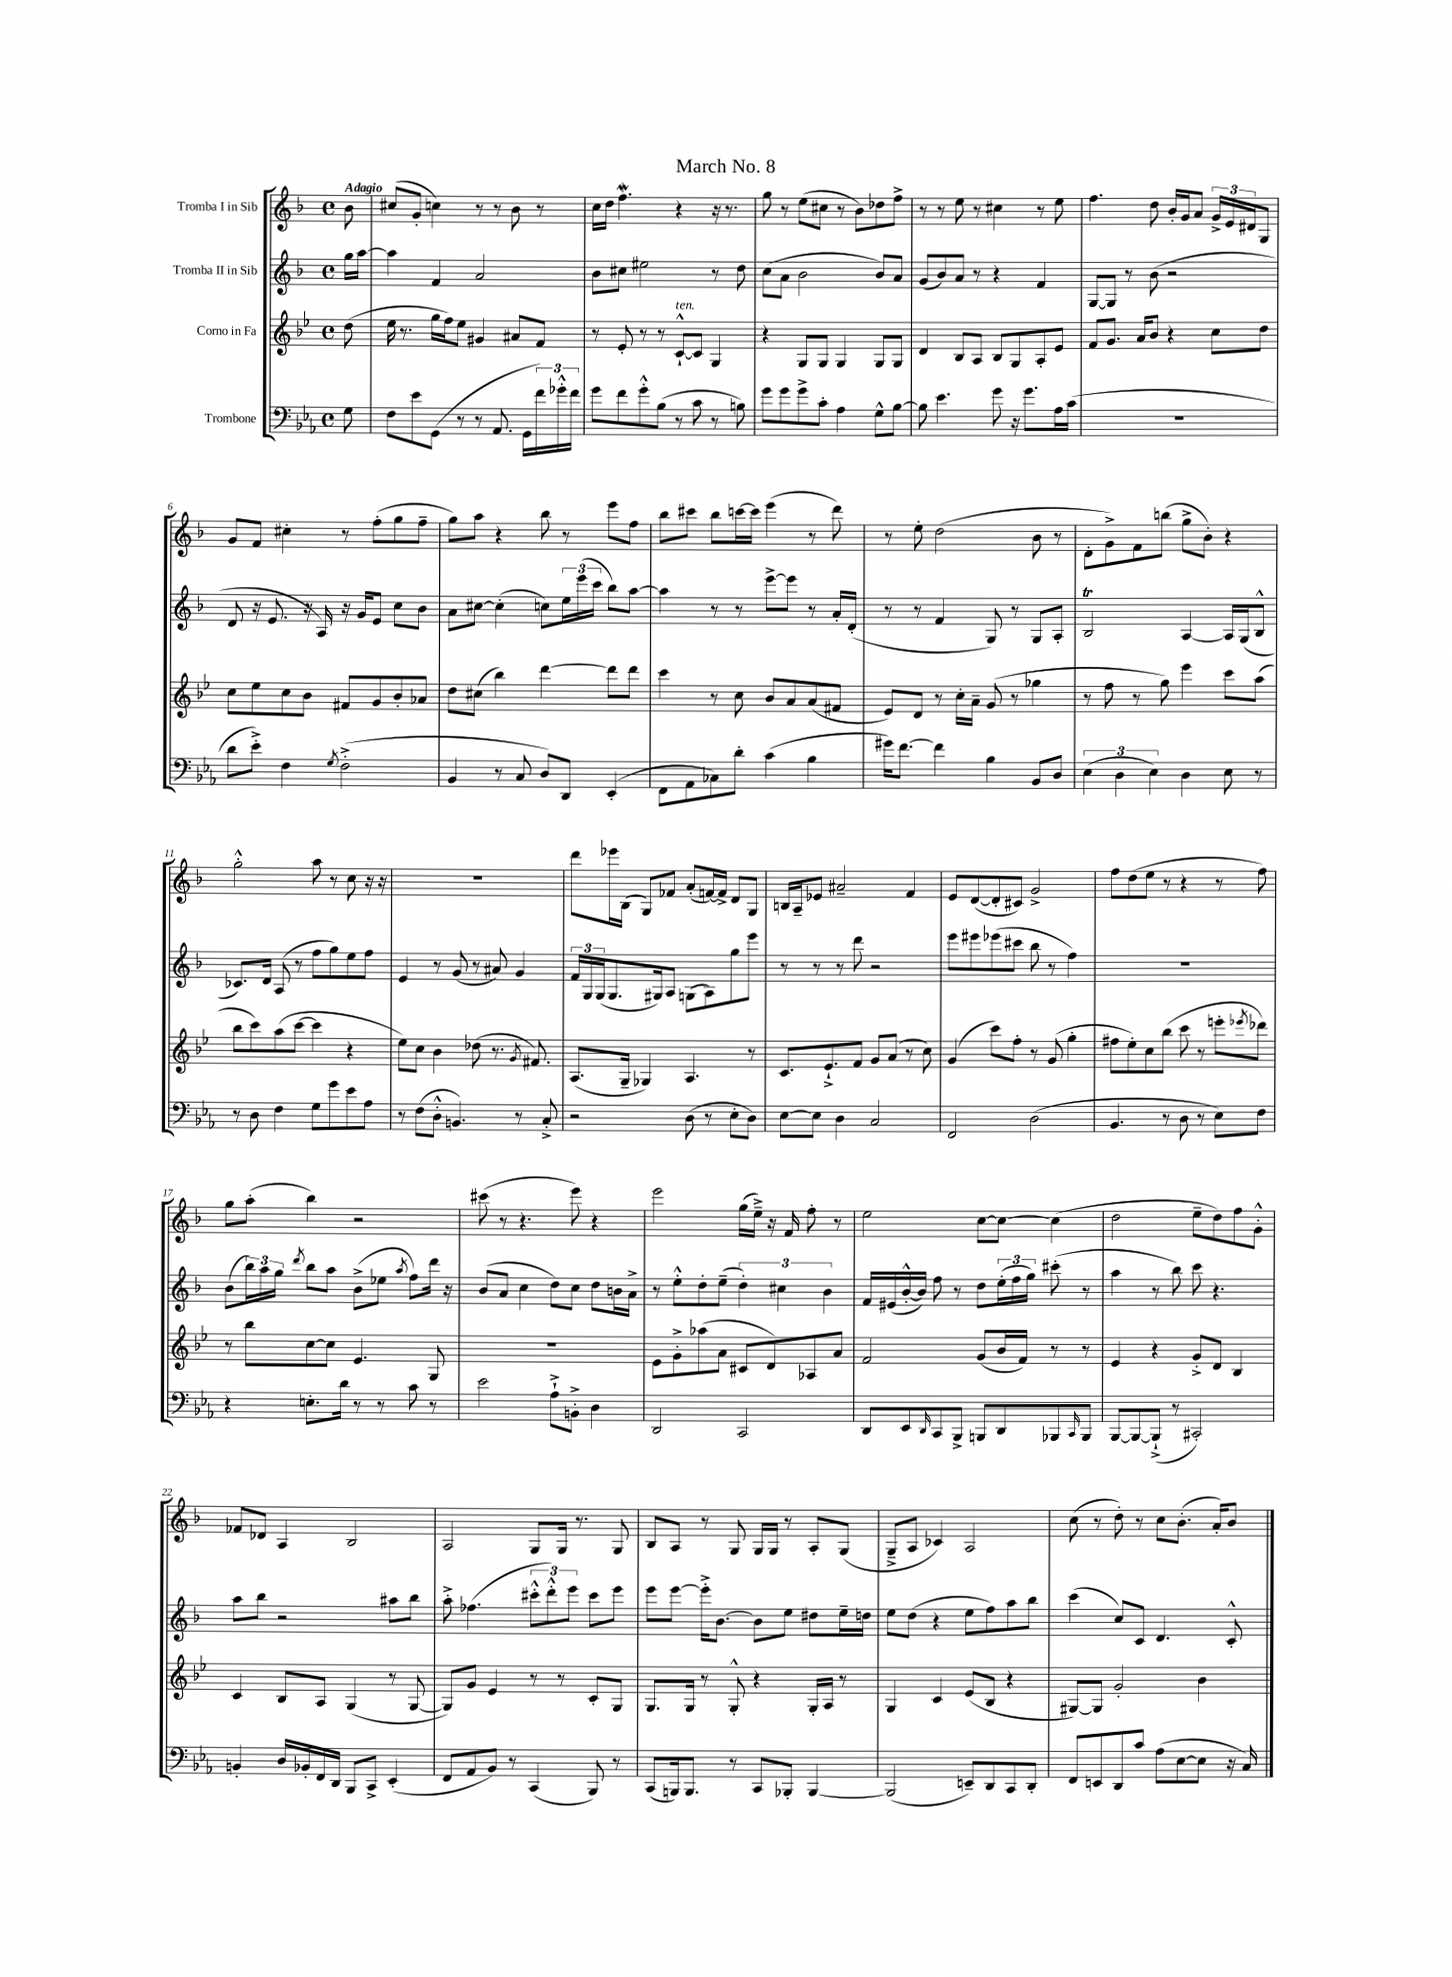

**kern	**kern	**kern	**kern
*part4	*part3	*part2	*part1
*staff4	*staff3	*staff2	*staff1
*I"Trombone	*I"Corno in Fa	*I"Tromba II in Sib	*I"Tromba I in Sib
*clefF4	*clefG2	*clefG2	*clefG2
*k[b-e-a-]	*k[b-e-]	*k[b-]	*k[b-]
*M4/4	*M4/4	*M4/4	*M4/4
*met(c)	*met(c)	*met(c)	*met(c)
=	=	=	=
!	!	!	!LO:TX:a:B:t=Adagio
8G\	(8dd\	16gg\LL	8b-\
.	.	[16aa\JJ	.
=1	=1	=1	=1
8F\L	16ee-\	4aa\]	(8cc#X/L
.	8.r	.	.
8e-\	.	.	8g'/J
(8GG\J	16gg\LL	4f/	4ccn\)
.	16ff\J)	.	.
8r	8ee-\J	.	.
8r	4g#X/	2a/	8r
8.AA-/	.	.	8r
.	8a#X/L	.	8b-\
16GG\LL	.	.	.
24f\)	8f/J	.	8r
24g-X'^^\	.	.	.
24f\JJ	.	.	.
=2	=2	=2	=2
8g\L	8r	8b-\L	16cc\LL
.	.	.	16dd\JJ
8f\	8e-'/	8cc#X\J	4.ffw\
8g'^^\	8r	2ee#X\	.
(8B-\J	8r	.	.
!	!LO:TX:a:i:t=ten.	!	!
8r	[8c`^^/L	.	4r
8c\	8c/J]	.	.
8r	4G/	8r	16r
.	.	.	8.r
8Bn\)	.	8dd\	.
=3	=3	=3	=3
8g\L	4r	(8cc\L	8gg\
8g\	.	8a\J	8r
8g^\	8G/L	2b-\	(8ee\L
8c'\J	8G/J	.	8cc#X\J
4A-\	4G/	.	8r
.	.	.	8b-\L)
8G^^\L	8G/L	8b-/L)	8dd-X\
[8B-\J	8G/J	8a/J	8ff^\J
=4	=4	=4	=4
8B-\]	4d/	(8g/L	8r
4.e-\	.	8b-/)	8r
.	8B-/L	8a/J	8ee\
.	8A/J	8r	8r
8g\	8B-/L	4r	4cc#X\
16r	8G/	.	.
8.g\L	.	.	.
.	8A'/	4f/	8r
16A-\L	8e-/J	.	8ee\
(16c\JJ	.	.	.
=5	=5	=5	=5
1r	8f/L	[8G/L	4.ff\
.	8.g/J	8G/J]	.
.	.	8r	.
.	16a/KL	.	.
.	8b-/J	(8b-\	8dd\
.	4r	2r	16b-'/LL
.	.	.	16g/J
.	.	.	8a/J
.	8cc\L	.	24g^/LL
.	.	.	24e/
.	.	.	24d#X/J
.	8dd\J	.	8G/J
!!LO:LB:g=z
=6	=6	=6	=6
8d\L	8cc\L	8d/	8g/L
8e-'^\J)	8ee-\	16r	8f/J
.	.	8.e/	.
4F\	8cc\	.	4cc#X'\
.	8b-\J	16r	.
.	.	16A/)	.
8qG/	.	.	.
(2F'^\	8f#X/L	16r	8r
.	.	16g/KL	.
.	8g/	8e/J	(8ff'\L
.	8b-'/	8cc\L	8gg\
.	8a-X/J	8b-\J	8ff~\J
=7	=7	=7	=7
4BB-/	8dd\L	8a\L	8gg\L)
.	(8cc#X\J	[8cc#X\J	8aa\J
8r	4bb-\)	(4cc#'\]	4r
8C/	.	.	.
8D/L)	[4ddd\	8ccn\L)	8bb-\
8DD/J	.	24ee\L	8r
.	.	(24eee\	.
.	.	24ccc\JJ	.
(4EE-'/	8ddd\L]	8bb-\L)	8eee\L
.	8ddd\J	[8aa\J	8ff\J
=8	=8	=8	=8
8FF\L	4ccc\	4aa\]	8bb-\L
8AA-\	.	.	8ccc#X\J
8C-X\)	8r	8r	8bb-\L
8d'\J	8cc\	8r	[16cccn\L
.	.	.	16ccc\JJ]
(4c\	8b-/L	[8eee^\L	(4eee\
.	8a/	8eee\J]	.
4B-\	(8a/	8r	8r
.	8f#X/J	16a'/LL	8ddd\)
.	.	(16d'/JJ	.
=9	=9	=9	=9
16g#X\KL)	8e-/L)	8r	8r
[8.f\J	.	.	.
.	8d/J	8r	8ee'\
4f\]	8r	4f/	(2dd\
.	16cc'\LL	.	.
.	16a~\JJ	.	.
4B-\	(8g/	8G/)	.
.	8r	8r	.
8BB-/L	4gg-X\	8G/L	8b-\
8D/J	.	8A'/J	8r
=10	=10	=10	=10
(6E-\	8r	2B-T/	8d'\L
.	8ff\	.	8g^\)
6D\	.	.	.
.	8r	.	8f\
6E-\)	.	.	.
.	8gg\)	.	(8bbn\J
4D\	4eee-\	[4A/	8gg^\L
.	.	.	8b-'\J)
8E-\	8ccc\L	16A/LL]	4r
.	.	(16G/J	.
8r	(8aa\J	8B-^^/J	.
!!LO:LB:g=z
=11	=11	=11	=11
8r	8bb-\L	8.c-X/L)	2gg'^^\
8D\	8ccc\)	.	.
.	.	16d/Jk	.
4F\	(8aa\	(8A/	.
.	[8ccc\J	8r	.
8G\L	4ccc\]	8ff\L	8aa\
8g\	.	8gg\)	8r
8e-\	4r	8ee\	8cc\
8A-\J	.	8ff\J	16r
.	.	.	16r
=12	=12	=12	=12
8r	8ee-\L)	4e/	1r
(8F\L	8cc\J	.	.
8D'^^\J	4b-\	8r	.
4.BBn/)	.	(8g/	.
.	(8dd-X\	8r	.
.	8.r	8a#X/)	.
8r	.	4g/	.
.	8qg/	.	.
.	8.f#X/)	.	.
8C'^/	.	.	.
=13	=13	=13	=13
2r	(8.A/L	24f/LL	8ddd\L
.	.	24G/	.
.	.	(24G/J	.
.	.	8.G/	16eee-X\L
.	16G~/Jk	.	(16B-\JJ
.	4G-X/)	.	8G/L)
.	.	16G#X/k)	.
.	.	8A/J	8f-X/J
(8D\	4.A/	(8Gn\L	(8a'/L
8r	.	8A\)	[16fn/L)
.	.	.	16f^/JJ]
8E-'\L	.	8gg\	8d/L
8D\J)	8r	8eee\J	8G/J
=14	=14	=14	=14
[8E-\L	8.c/L	8r	16Bn/LL
.	.	.	16A~/J
8E-\J]	.	8r	8e-X/J
.	8.e-`^/	.	.
4D\	.	8r	2a#X~/
.	8f/J	8ddd\	.
2C/	8g/L	2r	.
.	(8a/J	.	.
.	8r	.	4f/
.	8cc\)	.	.
=15	=15	=15	=15
2FF/	(4g/	8eee\L	8e/L
.	.	8eee#X\	([8d/
.	8ccc\L)	(8eee-X\	8d'/]
.	8ff'\J	8ccc#X\J	8c#X/J)
(2D\	8r	8bb-\	2g^/
.	(8g/	8r	.
.	4gg'\	4ff\)	.
=16	=16	=16	=16
4.BB-/	8ff#X\L	1r	8ff\L
.	8ee-'\)	.	(8dd\
.	8cc\	.	8ee\J
8r	(8bb-\J	.	8r
8D\	8ccc\	.	4r
8r	8r	.	.
8E-\L)	8eeen'\L	.	8r
.	8qeee-X/	.	.
8F\J	8ddd-X\J)	.	8ff\)
!!LO:LB:g=z
=17	=17	=17	=17
4r	8r	(8b-\L	8gg\L
.	8bb-\L	24bb-\L)	(8aa'\J
.	.	24aa\	.
.	.	24gg\JJ	.
.	.	8qddd/	.
8.En'\L	[8cc\	8bb-\L	4bb-\)
.	8cc\J]	8aa\J	.
16d\Jk	.	.	.
8r	4.e-/	(8b-^\L	2r
8r	.	8ee-X\J	.
.	.	8qaa/	.
8c\	.	8ff\L)	.
8r	8G/	16ddd\Jk	.
.	.	16r	.
=18	=18	=18	=18
2e-\	1r	(8b-/L	(8ccc#X\
.	.	8a/J	8r
.	.	4cc\	4.r
8A-`^\L	.	8dd\L)	.
8BBn'^\J	.	8cc\J	8eee\)
4D\	.	8dd\L	4r
.	.	16bn\L	.
.	.	16a^\JJ	.
=19	=19	=19	=19
2DD/	8e-\L	8r	2eee\
.	8g'^\	8ee'^^\L	.
.	(8aa-X\	8dd'\	.
.	8a\J	(8ee~\J	.
2CC/	8c#X/L	6dd'\)	(16gg\LL
.	.	.	16ee~^\JJ)
.	8d/)	.	16r
.	.	6cc#X\	.
.	.	.	16f/
.	8A-X/	.	8ff'\
.	.	6b-\	.
.	8a/J	.	8r
=20	=20	=20	=20
8DD/L	2f/	16f/LL	2ee\
.	.	(16e#X/	.
8EE-/	.	[16b-'^^/	.
.	.	16b-/JJ])	.
16qqDD/	.	.	.
8CC/	.	8ff\	.
8BBB-^/J	.	8r	.
8BBBn/L	(8g/L	8dd\L	[8cc\L
8DD/	16b-/L	(24ee'\L	8cc\J_
.	.	24ff\	.
.	16f/JJ)	.	.
.	.	24gg\JJ)	.
8BBB-X/	8r	(8ccc#X'\	(4cc\]
16qqCC/	.	.	.
8BBB-/J	8r	8r	.
=21	=21	=21	=21
[8BBB-/L	4e-/	4aa\	2dd\
8BBB-/_	.	.	.
(8BBB-`^/J]	4r	8r	.
8r	.	8bb-\)	.
2CC#X'/)	8g'^/L	8ccc\	8ee~\L
.	8d/J	4.r	8dd\)
.	4B-/	.	8ff\
.	.	.	8g'^^\J
!!LO:LB:g=z
=22	=22	=22	=22
4BBn'/	4c/	8aa\L	8f-X/L
.	.	8bb-\J	8d-X/J
16D/LL	8B-/L	2r	4A/
16BB-X'/	.	.	.
16FF/	8A/J	.	.
16DD/JJ	.	.	.
8BBB-/L	(4G/	.	2B-/
8CC^/J	.	.	.
(4EE-'/	8r	8aa#X\L	.
.	[8G/	8bb-\J	.
=23	=23	=23	=23
8FF/L	8G/L])	8aa'^\	2A/
8AA-/	8g/J	(4.ff-X\	.
8BB-/J)	4e-/	.	.
8r	.	.	.
(4CC/	8r	12ccc#X'^^\L	8G/L
.	.	12ddd'^^\)	.
.	8r	.	16G/Jk
.	.	12eee\J	.
.	.	.	8.r
8BBB-/)	8c'/L	8ccc#\L	.
8r	8G/J	8eee\J	8G/
=24	=24	=24	=24
(8CC/L	8.G/L	8eee\L	8B-/L
16BBBn/k)	.	[8eee\J	8A/J
8.BBB/J	16G/Jk	.	.
.	8r	16eee'^\KL]	8r
.	.	[8.b-\J	.
8r	8G'^^/	.	8G/
8CC/L	4r	8b-\L]	16G/LL
.	.	.	16G/JJ
8BBB-X'/J	.	8ee\J	8r
[4BBB-/	16G'/LL	8dd#X\L	8A'/L
.	16A/JJ	.	.
.	8r	16ee~\L	(8G/J
.	.	16ddn\JJ	.
=25	=25	=25	=25
(2BBB-/]	4G/	8ee\L	8G~^/L
.	.	(8dd\J	8A/J
.	4c/	4r	4c-X/)
8EEn~/L)	(8e-/L	8ee\L	2A/
8DD/	8B-/J	8ff\)	.
8CC/	4r	8aa\	.
8DD'/J	.	8bb-\J	.
=26	=26	=26	=26
8FF/L	[8G#X/L)	(4ccc\	(8cc\
8EEn/	8G#/J]	.	8r
8DD/	2g'/	8cc/L)	8dd'\)
8c/J	.	8c/J	8r
(8A-\L	.	4.d/	8cc\L
[8E-\	.	.	(8.b-'\J
8E-\J]	4b-\	.	.
.	.	.	16a'/KL)
16r	.	8c'^^/	8b-/J
16C/)	.	.	.
==	==	==	==
*-	*-	*-	*-
